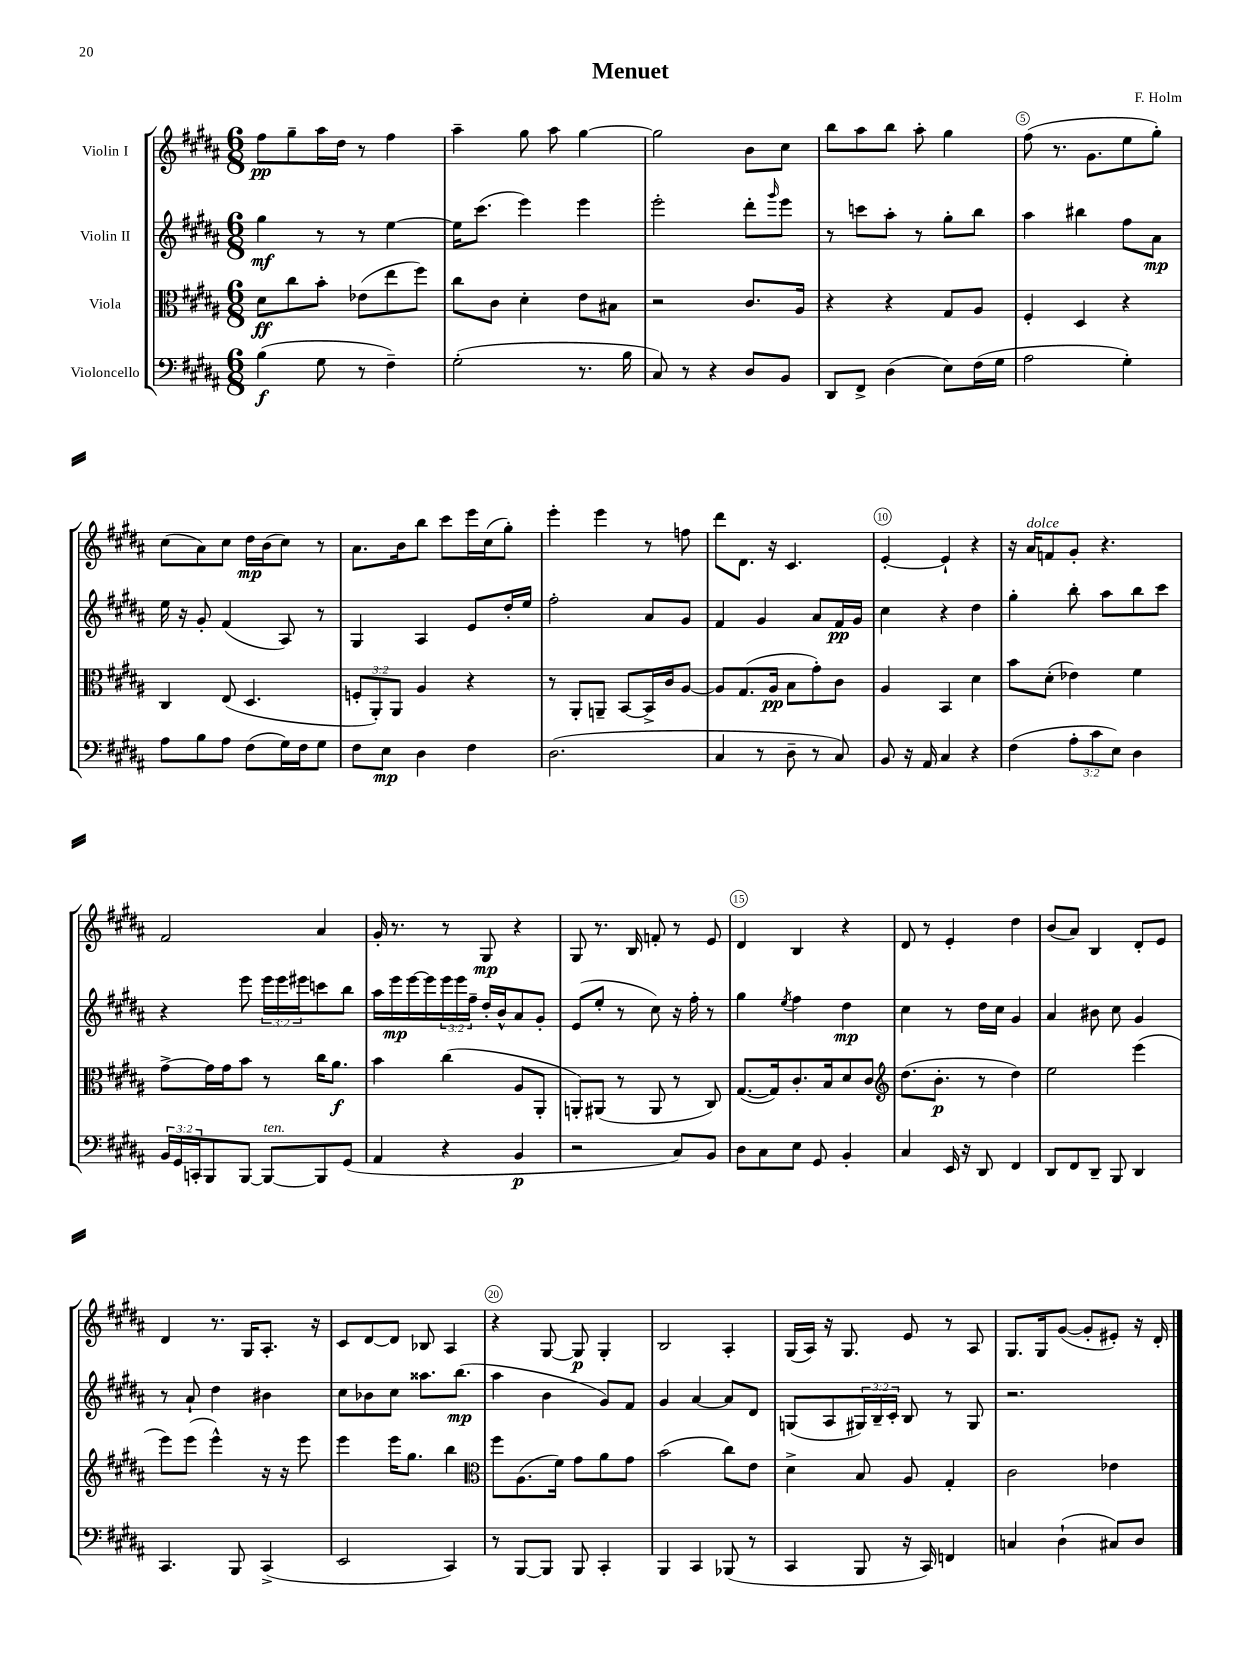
\header { title = "Menuet" composer = "F. Holm" }
<<
\new StaffGroup <<
\new Staff = "s0" \with { instrumentName = "Violin I" } {
    \clef treble \key b \major \numericTimeSignature \time 6/8
    fis''8\pp gis''8-- ais''16 dis''16 r8 fis''4 |
    ais''4-- gis''8 ais''8 gis''4~ |
    gis''2 b'8 cis''8 |
    b''8 ais''8 b''8 ais''8-. gis''4 |
    fis''8( r8. gis'8. e''8 gis''8-.) |
    cis''8( ais'8) cis''8 dis''16\mp b'16( cis''8) r8 |
    ais'8. b'16 b''8 cis'''8 e'''16 cis''16( gis''8-.) |
    e'''4-. e'''4 r8 f''8 |
    dis'''8 dis'8. r16 cis'4. |
    e'4~-. e'4-! r4 |
    r16 ais'16^\markup { \italic "dolce" } f'8 gis'8-. r4. |
    fis'2 ais'4 |
    gis'16-. r8. r8 gis8\mp r4 |
    gis8 r8. b16 f'8-. r8 e'8 |
    dis'4 b4 r4 |
    dis'8 r8 e'4-. dis''4 |
    b'8( ais'8) b4 dis'8-. e'8 |
    dis'4 r8. gis16 ais8.-. r16 |
    cis'8 dis'8~ dis'8 bes8 ais4 |
    r4 gis8~ gis8\p gis4-. |
    b2 ais4-. |
    gis16( ais16) r16 gis8. e'8 r8 ais8 |
    gis8. gis16 gis'8~( gis'8-. eis'8-.) r16 dis'16-. \bar "|." |
}
\new Staff = "s1" \with { instrumentName = "Violin II" } {
    \clef treble \key b \major \numericTimeSignature \time 6/8 \override Staff.TupletNumber.text = #tuplet-number::calc-fraction-text
    gis''4\mf r8 r8 e''4~ |
    e''16 cis'''8.( e'''4) e'''4 |
    e'''2-. dis'''8-. \grace { gis'''16 } e'''8 |
    r8 c'''8 ais''8-. r8 gis''8-. b''8 |
    ais''4 bis''4 fis''8 ais'8\mp |
    e''16 r16 gis'8-. fis'4( ais8) r8 |
    gis4 ais4 e'8 dis''16-. e''16 |
    fis''2-. ais'8 gis'8 |
    fis'4 gis'4 ais'8 fis'16\pp gis'16 |
    cis''4 r4 dis''4 |
    gis''4-. b''8-. ais''8 b''8 cis'''8 |
    r4 e'''8 \tuplet 3/2 { e'''16 e'''16 eis'''16 } c'''8 b''8 |
    ais''16 e'''16\mp e'''16~ e'''16 \tuplet 3/2 { e'''16 e'''16 fis''16-- } dis''16-. b'16-^ ais'8 gis'8-. |
    e'8( e''8-. r8 cis''8) r16 fis''16-. r8 |
    gis''4 \acciaccatura { e''8 } fis''4 dis''4\mp |
    cis''4 r8 dis''16 cis''16 gis'4 |
    ais'4 bis'8 cis''8 gis'4 |
    r8 ais'8-! dis''4 bis'4 |
    cis''8 bes'8 cis''8 aisis''8. b''8.\mp( |
    ais''4 b'4 gis'8) fis'8 |
    gis'4 ais'4~ ais'8 dis'8 |
    g8( ais8 \tuplet 3/2 { gis16) b16-- cis'16-. } b8 r8 gis8 |
    r2. \bar "|." |
}
\new Staff = "s2" \with { instrumentName = "Viola" } {
    \clef alto \key b \major \numericTimeSignature \time 6/8 \override Staff.TupletNumber.text = #tuplet-number::calc-fraction-text
    dis'8\ff cis''8 b'8-. ees'8( e''8 fis''8) |
    cis''8 cis'8 dis'4-. e'8 bis8 |
    r2 cis'8. ais16 |
    r4 r4 gis8 ais8 |
    fis4-. dis4 r4 |
    cis4 e8( dis4. |
    \tuplet 3/2 { f8-. ais,8-.) ais,8 } ais4 r4 |
    r8 ais,8-. a,8-- b,8~ b,16-> cis'16 ais8~ |
    ais8 gis8.( ais16\pp b8 gis'8-.) cis'8 |
    ais4 b,4 dis'4 |
    b'8 dis'8-.( ees'4) fis'4 |
    gis'8~-> gis'16 gis'16 b'8 r8 cis''16 ais'8.\f |
    b'4 cis''4( ais8 ais,8-. |
    a,8-.) ais,8( r8 ais,8 r8 cis8) |
    gis8.~( gis16) cis'8.-. b16 dis'8 cis'8 |
    \clef treble dis''8.( b'8.-.\p r8 dis''4) |
    e''2 e'''4( |
    e'''8) e'''8( e'''4-^) r16 r16 e'''8 |
    e'''4 e'''16 gis''8. b''4 |
    \clef alto fis''8 ais8.( fis'16) gis'8 ais'8 gis'8 |
    b'2( cis''8) e'8 |
    dis'4-> b8 ais8 gis4-. |
    cis'2 ees'4 \bar "|." |
}
\new Staff = "s3" \with { instrumentName = "Violoncello" } {
    \clef bass \key b \major \numericTimeSignature \time 6/8 \override Staff.TupletNumber.text = #tuplet-number::calc-fraction-text
    b4\f( gis8 r8 fis4--) |
    gis2-.( r8. b16 |
    cis8) r8 r4 dis8 b,8 |
    dis,8 fis,8-> dis4( e8) fis16( gis16 |
    ais2 gis4-.) |
    ais8 b8 ais8 fis8( gis16) fis16 gis8 |
    fis8 e8\mp dis4 fis4 |
    dis2.( |
    cis4 r8 dis8-- r8 cis8) |
    b,8 r16 ais,16 cis4 r4 |
    fis4( \tuplet 3/2 { ais8-. cis'8 e8) } dis4 |
    \tuplet 3/2 { b,16 gis,16 c,16-. } b,,8 b,,8~ b,,8~^\markup { \italic "ten." } b,,8 gis,8( |
    ais,4 r4 b,4\p |
    r2 cis8) b,8 |
    dis8 cis8 e8 gis,8 b,4-. |
    cis4 e,16 r16 dis,8 fis,4 |
    dis,8 fis,8 dis,8-- b,,8 dis,4 |
    cis,4. b,,8 cis,4->( |
    e,2 cis,4) |
    r8 b,,8~ b,,8 b,,8 cis,4-. |
    b,,4 cis,4 bes,,8( r8 |
    cis,4 b,,8 r16 cis,16) f,4 |
    c4 dis4-!( cis8) dis8 \bar "|." |
}
>>
>>
\layout { \context { \Score \override BarNumber.break-visibility = ##(#f #t #t) barNumberVisibility = #(every-nth-bar-number-visible 5) \override BarNumber.stencil = #(make-stencil-circler 0.1 0.3 ly:text-interface::print) } }
